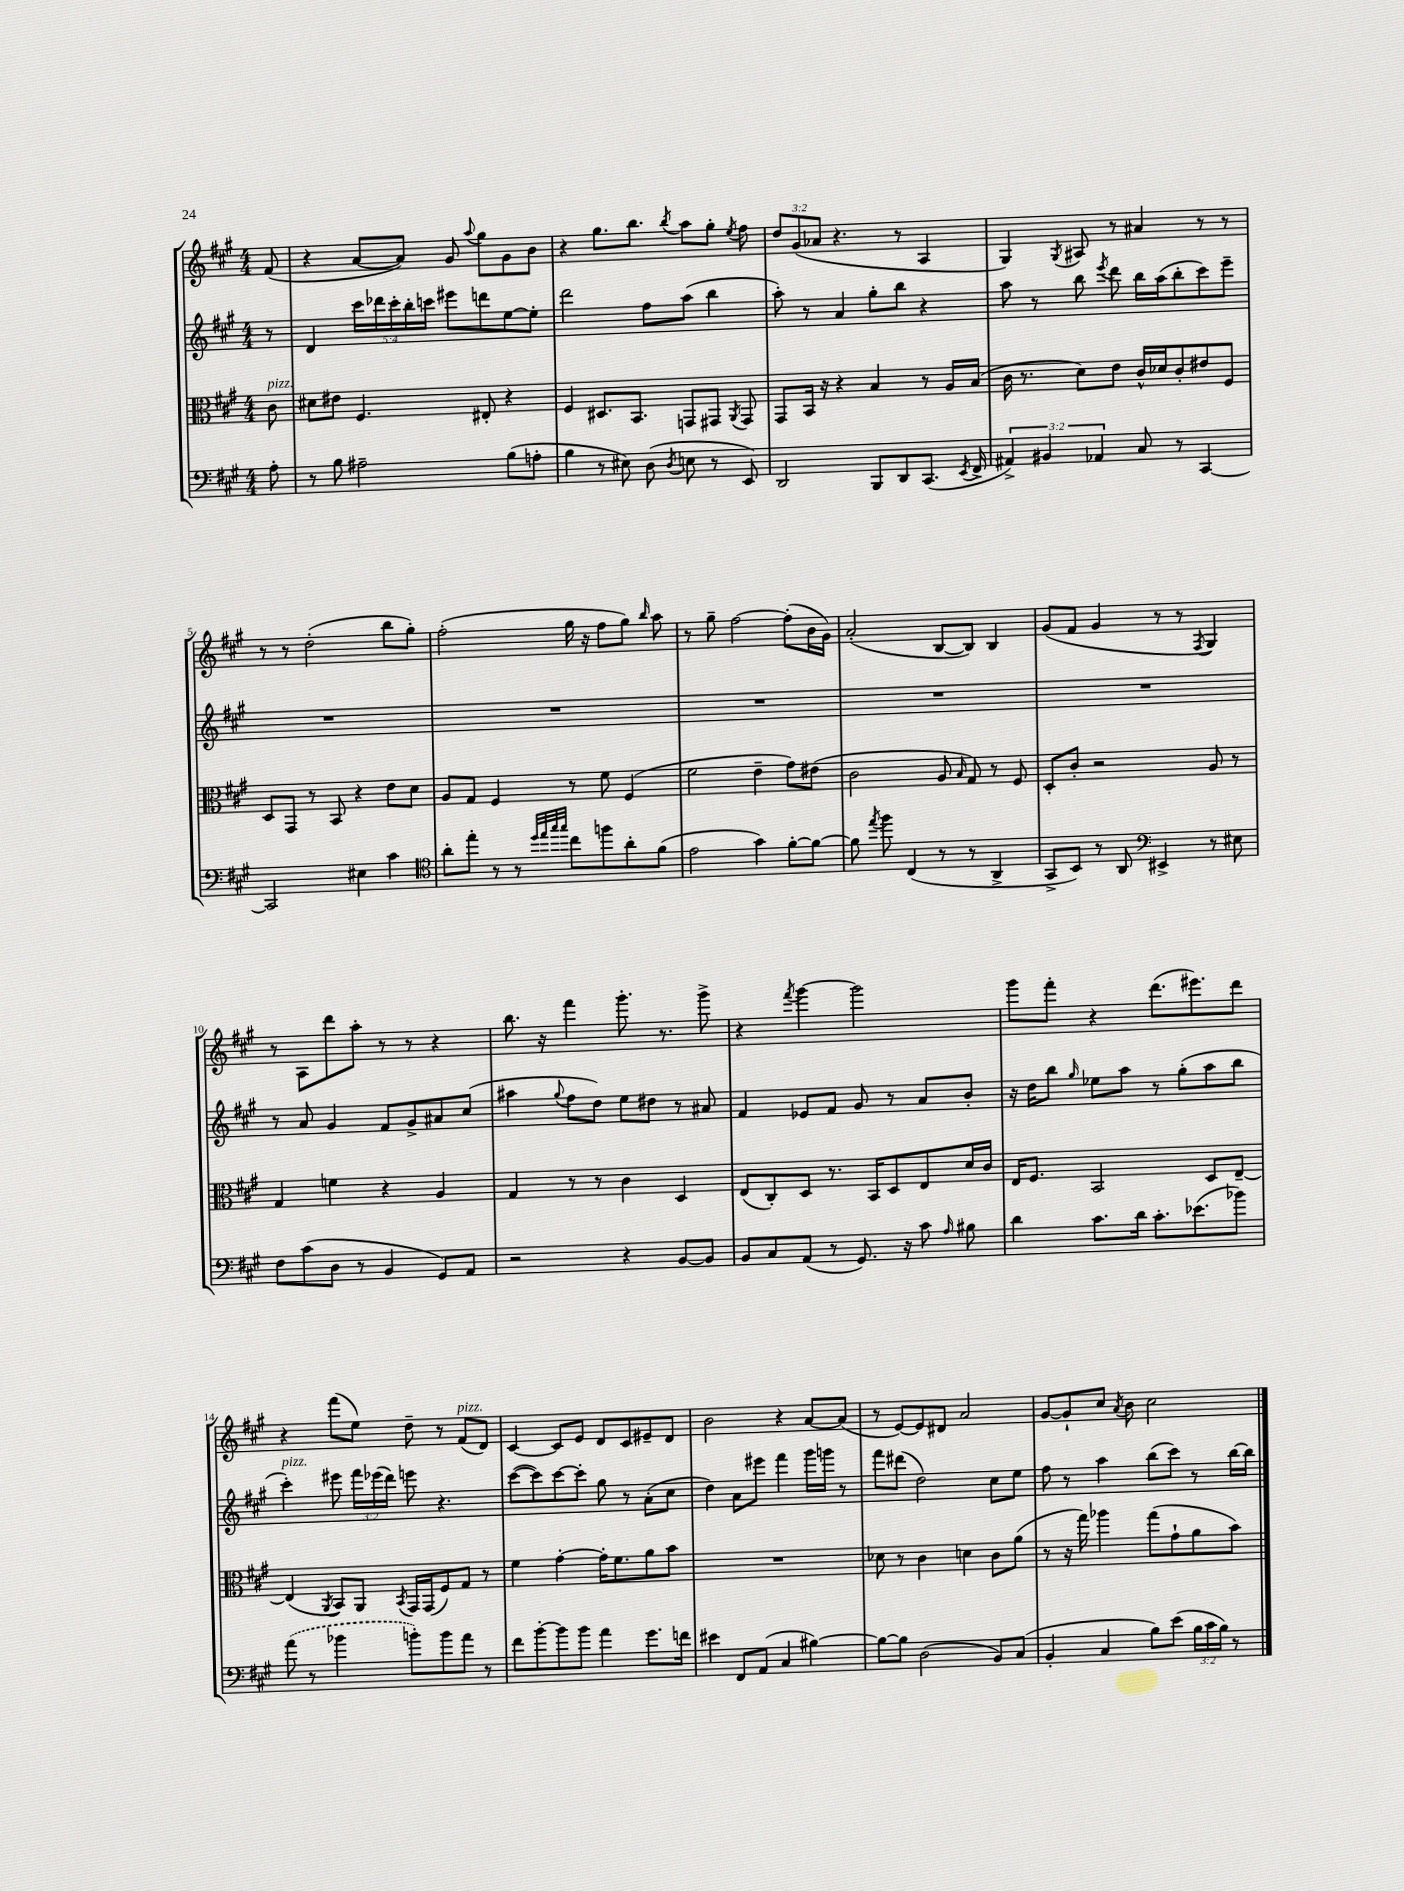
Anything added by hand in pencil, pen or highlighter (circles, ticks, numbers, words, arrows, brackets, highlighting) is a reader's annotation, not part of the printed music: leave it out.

**kern	**kern	**kern	**kern
*part4	*part3	*part2	*part1
*staff4	*staff3	*staff2	*staff1
*clefF4	*clefC3	*clefG2	*clefG2
*k[f#c#g#]	*k[f#c#g#]	*k[f#c#g#]	*k[f#c#g#]
*M4/4	*M4/4	*M4/4	*M4/4
=	=	=	=
!	!LO:TX:a:i:t=pizz.	!	!
8A'\	8c#\	8r	(8f#/
=1	=1	=1	=1
8r	8d#X\L	4d/	4r
8B\	8e#X\J	.	.
2A#X~\	4.F#/	20ccc#\LL	[8a/L
.	.	20ddd-X\	.
.	.	20ccc#'\	.
.	.	.	8a/J])
.	.	20bb'\	.
.	.	20cccn\JJ	.
.	.	8eee#X\L	8g#/
.	.	.	8qqaa/
.	8E#X'/	8dddn\	8gg#\L
(8B\L	4r	[8ee\	8g#\
8An'\J	.	8ee'\J]	8b\J
=2	=2	=2	=2
4B\	4F#/	2ddd\	4r
8r	8.D#X/L	.	8.gg#\L
8E#X\)	.	.	.
.	8.BB/J	.	8.bb\J
(8D\	.	8ff#\L	.
8qD/	.	.	8qbb/
8En\	8GGn/L	(8aa\J	8aa\L
8r	8GG#X/J	4bb\	8gg#'\J
.	8qAA/	.	8qee/
8EE/)	8GG#/	.	8ff#\
=3	=3	=3	=3
2DD/	8GG#/L	8aa'\)	12dd/L
.	.	.	(12g#/
.	16BB/Jk	8r	.
.	.	.	12a-X/J
.	16r	.	.
.	4r	4a/	4.r
8BBB/L	4B/	8gg#'\L	.
8DD/	.	8bb\J	8r
(8.CC#/J	8r	4r	4A/
.	16A/LL	.	.
8qEE/	.	.	.
16FF#^/	(16B/JJ	.	.
=4	=4	=4	=4
6AA#X^/)	16c#\	8aa\	4G#/)
.	8.r	.	.
.	.	8r	.
6BB#X/	.	.	.
.	.	.	8qG#/
.	8d\L)	8bb\	8A#X/
6AA-X/	.	.	.
.	.	8qeee/	.
.	8e\J	8ddd\	8r
8C#/	16c#^^/LL	16bb\LL	4a#X/
.	16d-X/J	(16aa\J	.
8r	8c#'/	8bb'\	.
[4CC#/	8e#X/	8ccc#\)	8r
.	8F#/J	8eee~\J	8r
!!LO:LB:g=z
=5	=5	=5	=5
2CC#/]	8D/L	1r	8r
.	8GG#/J	.	8r
.	8r	.	(2dd'\
.	8BB/	.	.
4E#X\	4r	.	.
4c#\	8e\L	.	8bb\L
.	8d\J	.	8gg#'\J)
=6	=6	=6	=6
*clefC4	*	*	*
8a'\L	8A/L	1r	(2ff#'\
8ee'\J	8G#/J	.	.
8r	4F#/	.	.
8r	.	.	.
32qqdd/LLL	.	.	.
32qqee/	.	.	.
32qqgg#/	.	.	.
32qqgg#/JJJ	.	.	.
8cc#\L	8r	.	16gg#\
.	.	.	16r
8ffn\	8f#\	.	8ff#\L
8a'\	(4F#/	.	8gg#\J)
.	.	.	16qqbb/
(8f#\J	.	.	8aa\
=7	=7	=7	=7
2e\	2f#\	1r	8r
.	.	.	8gg#~\
.	.	.	[2ff#\
4g#\)	4e~\	.	.
[8f#'\L	8g#\L)	.	(8ff#'\L]
8f#\J_	(8e#X\J	.	16b\L
.	.	.	16g#\JJ)
=8	=8	=8	=8
8f#\]	2c#\	1r	(2a'/
8qee/	.	.	.
8ff#\	.	.	.
(4C#/	.	.	.
8r	8A/	.	[8B/L
.	16qqB/	.	.
8r	8G#/)	.	8B/J])
4AA^/	8r	.	4B/
.	8F#/	.	.
=9	=9	=9	=9
8GG#^/L	8D'/L	1r	(8g#/L
8BB/J)	8c#'/J	.	8f#/J
8r	2r	.	4g#/
8AA/	.	.	.
*clefF4	*	*	*
4EE#X^/	.	.	8r
.	.	.	8r
.	.	.	8qF#/
8r	8A/	.	4G#/)
8E#X\	8r	.	.
!!LO:LB:g=z
=10	=10	=10	=10
8F#\L	4G#/	8r	8r
(8c#\	.	8a/	8A\L
8D\J	4fn\	4g#/	8ddd\
8r	.	.	8aa'\J
4BB/	4r	8f#/L	8r
.	.	8g#^/	8r
8GG#/L)	4A/	8a#X/	4r
8AA/J	.	(8cc#/J	.
=11	=11	=11	=11
2r	4G#/	4aa#X\	8.bb\
.	.	.	16r
.	.	8qqgg#/	.
.	8r	8ff#\L	4fff#\
.	8r	8dd\J)	.
4r	4c#\	8ee\L	8.ggg#'\
.	.	8dd#X\J	.
.	.	.	8.r
[8BB/L	4D/	8r	.
8BB/J]	.	8a#X/	8ggg#^\
=12	=12	=12	=12
8BB/L	(8E/L	4f#/	4r
8C#/	8C#'/)	.	.
.	.	.	8qfff#/
(8AA/J	8D/J	8e-X/L	[4ggg#\
8r	8.r	8f#/J	.
8.GG#/)	.	8g#/	2ggg#\]
.	16BB/KL	.	.
.	8D/	8r	.
16r	.	.	.
8c#\	8E/	8a/L	.
16qqA/	.	.	.
8B#X\	16d/L	8b'/J	.
.	16c#/JJ	.	.
=13	=13	=13	=13
4d\	16E/KL	16r	8ggg#\L
.	8.F#/J	16dd\KL	.
.	.	8bb\J	8fff#'\J
.	.	16qqgg#/	.
8.c#\L	2BB/	8ee-X\L	4r
.	.	8aa\J	.
16d\Jk	.	.	.
8.c#'\L	.	8r	(8.ddd\L
.	.	(8gg#'\L	.
(8.e-X\	.	.	8.eee#X\)
.	8D/L	8aa\	.
8b-X\J)	[8E~/J	8bb\J	8ddd\J
!!LO:LB:g=z
=14	=14	=14	=14
!	!	!LO:TX:a:i:t=pizz.	!
(8a\	(4E/]	4ccc#'\)	4r
8r	.	.	.
.	8qAA/	.	.
4b-X\	8BB/L)	8eee#X\	(8fff#\L
.	8AA/J	24fff#\LL	8ee\J)
.	.	(24eee-X\	.
.	.	24ddd\JJ)	.
.	8qBB/	.	.
8bn'\L)	16GG#/LL	8eeen\	8dd~\
.	(16GG#/J	.	.
8b\	8F#/)	4.r	8r
!	!	!	!LO:TX:a:i:t=pizz.
8a\J	8G#/J	.	(8f#/L
8r	8r	.	8d/J)
=15	=15	=15	=15
8f#\L	4f#\	([8ccc#\L	[4c#/
[8b'\	.	8ccc#\])	.
8b\]	[4g#'\	[8ccc#\	8c#/L]
8b\J	.	8ccc#'\J]	8e/J
4a\	16g#'\KL]	8gg#\	8d/L
.	8.f#\	.	.
.	.	8r	8c#/
8.g#\L	8a\	(8a'\L	8e#X~/
.	8b\J	8cc#\J	8d/J
16fn\Jk	.	.	.
=16	=16	=16	=16
4e#X\	1r	4dd\)	2b\
8FF#/L	.	8a\L	.
(8AA/J	.	8eee#X\J	.
4C#/	.	4fff#\	4r
[4B#X\)	.	16ggg#\LL	[8a/L
.	.	16gggn\JJ	.
.	.	8r	(8a/J]
=17	=17	=17	=17
8B#\L_	8d-X\	8fff#\L	8r
8B#\J]	8r	(8ddd#X\J	[8e/L)
(2D\	4c#\	2dd\)	8e/]
.	.	.	8d#X/J
.	4dn\	.	2a/
8BB/L)	8c#\L	8cc#\L	.
(8C#/J	(8a\J	8ee\J	.
=18	=18	=18	=18
4BB'/	8r	8ff#\	[8g#/L
.	16r	8r	8g#`/]
.	16gg#\)	.	.
4C#/	4aa-X\	4aa\	8cc#/J
.	.	.	8qa/
.	.	.	8b\
8B\L)	(8gg#\L	(8bb\L	2cc#\
(8e\J	8g#`\	8ccc#\J)	.
24B\LL	8a\	8r	.
24c#\	.	.	.
24B\JJ)	.	.	.
8r	8b\J)	[16bb\LL	.
.	.	16bb\JJ]	.
==	==	==	==
*-	*-	*-	*-
